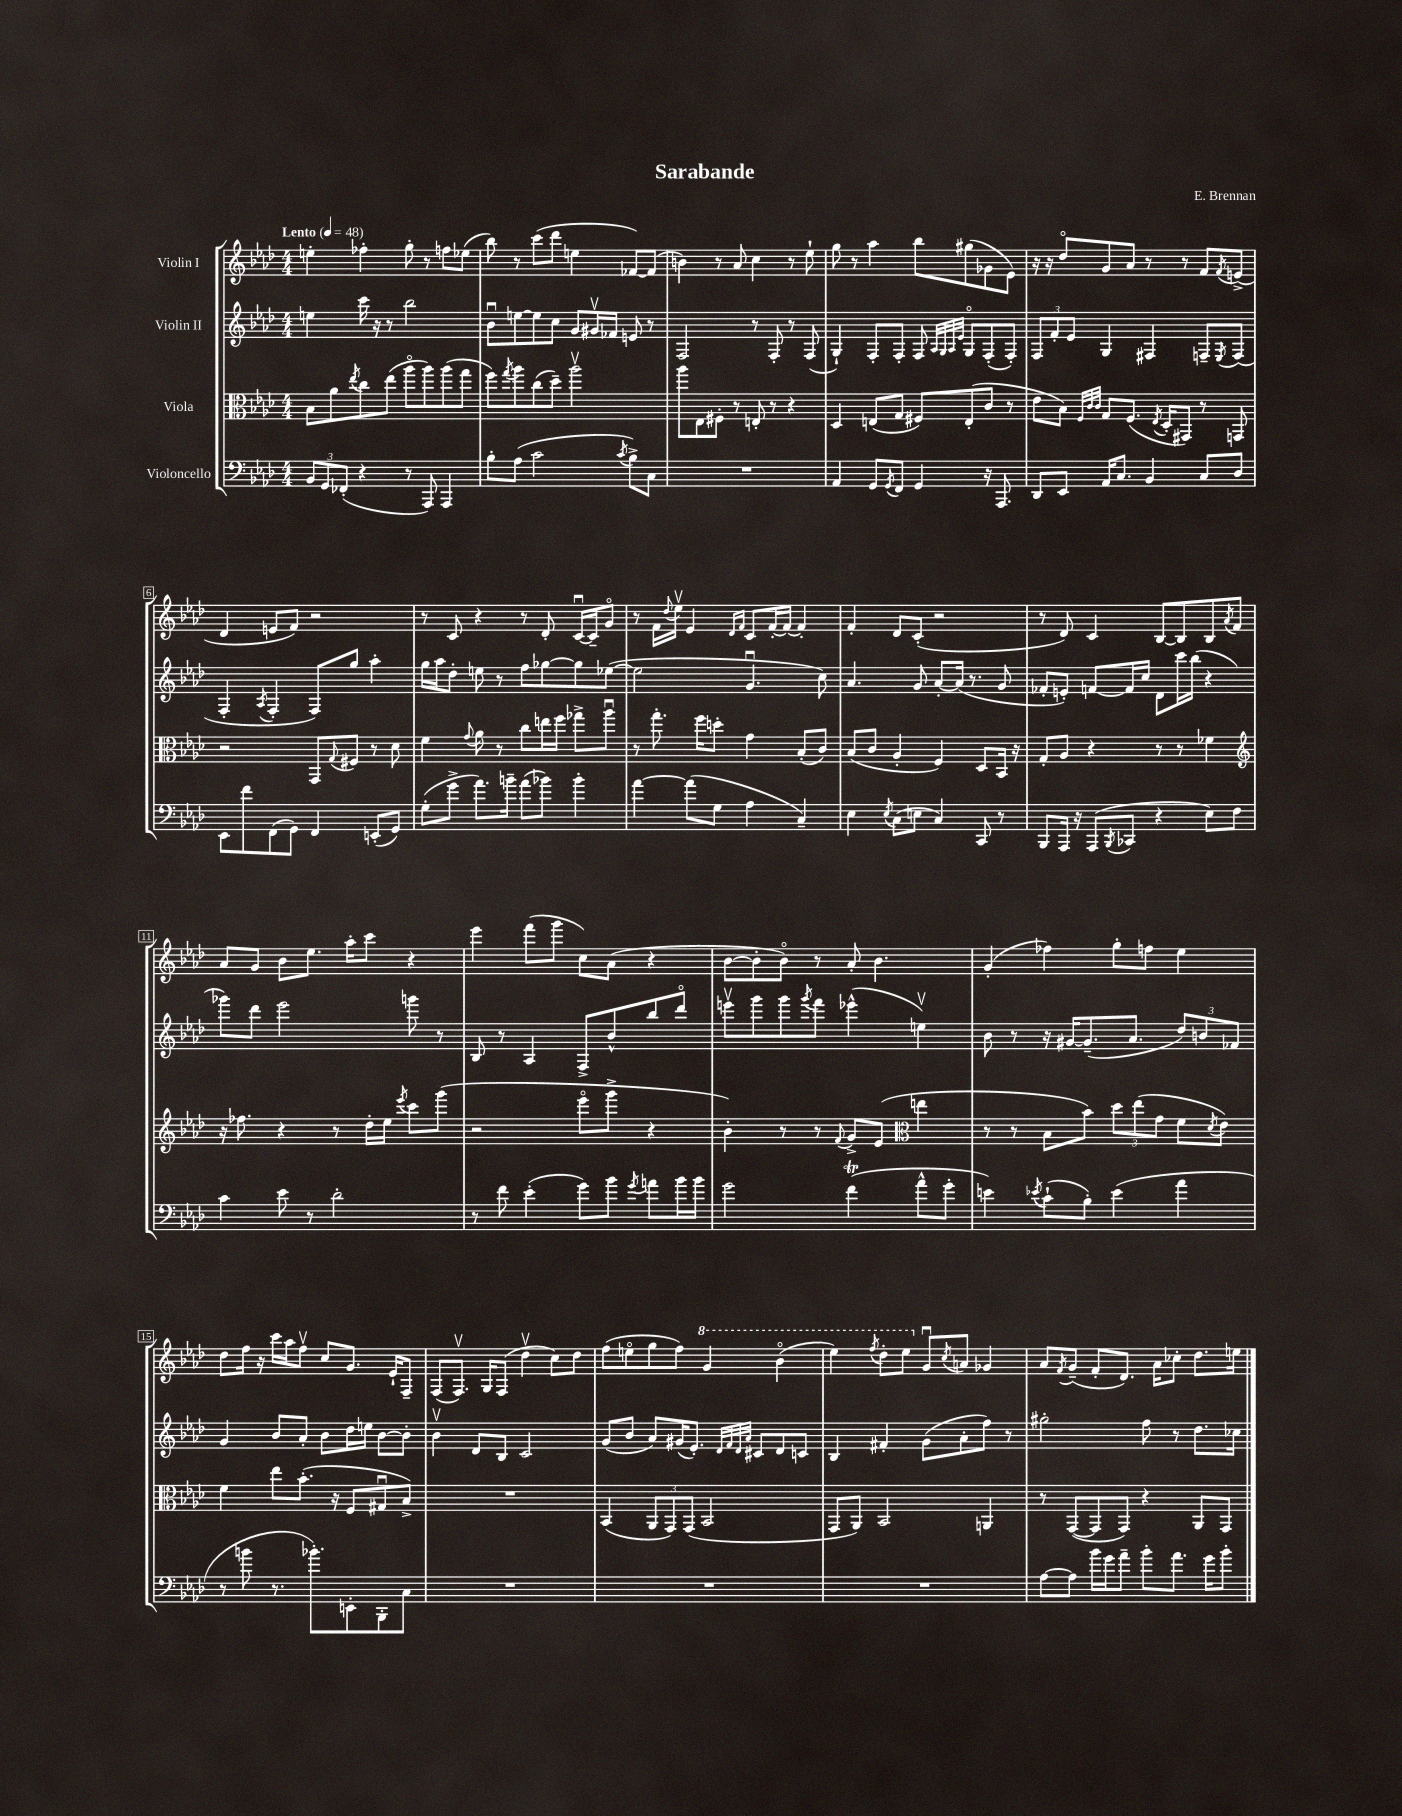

**kern	**kern	**kern	**kern
*staff4	*staff3	*staff2	*staff1
*clefF4	*clefC3	*clefG2	*clefG2
*k[b-e-a-d-]	*k[b-e-a-d-]	*k[b-e-a-d-]	*k[b-e-a-d-]
*M4/4	*M4/4	*M4/4	*M4/4
*MM48	*MM48	*MM48	*MM48
12BB-	8B-	4ee	4ee'
12GG	.	.	.
.	8a-	.	.
(12FF-'	.	.	.
.	8qee-	.	.
4r	8cc	16ccc	4ff-'
.	.	16r	.
.	(8ee-	8r	.
8r	8aa-o	2bb-	8gg'
8AAA-)	8aa-)	.	8r
4AAA-	(8aa-	.	8ff
.	8gg	.	(8ee-
=	=	=	=
8B-'	8ff)	8b-u	8bb-)
.	8qgg	.	.
(8A-	8aa-	[8ee	8r
2c	(8cc	8ee]	(8ccc
.	8dd-~)	8cc	8ddd-
.	2aa-v	8g	4ee
.	.	16g#v	.
.	.	16f-	.
8qc	.	.	.
8B-^)	.	8e	[8f-)
8C	.	8r	(8f-]
=	=	=	=
1r	8aa-	2F	4b)
.	8E-	.	.
.	8F#'	.	8r
.	8r	.	8a-
.	8E'	8r	4cc
.	8r	8F'	.
.	4r	8r	8r
.	.	(8F	8ee-`
=	=	=	=
4AA-	4D-	4G`)	8gg
.	.	.	8r
8GG	(8E	8F'	4aa-
8qGG	.	.	.
8FF	8G	8F'	.
4GG	8F#)	8F	8bb-
.	.	32qqA-	.
.	.	32qqG	.
.	.	32qqA-	.
.	.	32qqe-	.
.	(8E'	8Go	(8gg#
16r	8c	(8F'	8g-
8.AAA-	.	.	.
.	8r	8F')	8e-)
=	=	=	=
8DD-	8e-	12F	16r
.	.	.	16r
.	.	12f'	.
8EE-	8B-)	.	8dd-o
.	.	12e-	.
.	32qqF	.	.
.	32qqc	.	.
.	32qqc	.	.
16AA-	8G	4G	8g
8.C	.	.	.
.	(8.F	.	8a-
4BB-	.	4F#	8r
.	8qE-	.	.
.	16D-'	.	.
.	8GG#)	.	8r
8C	8r	8F~	8f
.	.	8qE-	8qf
8D-	8GG	(8F	(8e^
=	=	=	=
8EE-	2r	4F'	4d-
8f	.	.	.
.	.	8qA-	.
(8FF	.	4F'	8e
8GG)	.	.	8f)
4FF	8GG	8F)	2r
.	8qqG	.	.
.	8F#	8gg	.
(8EE'	8r	4aa-'	.
8GG)	8d-	.	.
=	=	=	=
(8G'	4f	16gg	8r
.	.	16aa-	.
8g^	.	8dd-'	8c
.	8qqg	.	.
8.a-)	8a-	8ee	4r
.	8r	8r	.
16b~	.	.	.
(8a-	8cc	8ff	8r
8b-)	16ee	[8gg-	8d-'
.	16ff	.	.
4b-'	8gg-^	8gg-]	[16cu
.	.	.	16c~]
.	8aa-u	([8ee-	8go
=	=	=	=
[4a-	8r	2ee-]	8r
.	8.gg'	.	16f
.	.	.	8qqdd-
.	.	.	16ee-v
(8a-]	.	.	4e-
.	16ff	.	.
8G	8dd'	.	.
.	.	.	16qqd-
.	.	.	16qqf
4A-	4g	4.gu	8c
.	.	.	[16f'
.	.	.	16f_
4C~)	(8B-'	.	4f']
.	8c)	8cc)	.
=	=	=	=
4E-	(8B-	4.a-	4f'
.	8c	.	.
8qE-	.	.	.
(8C	4A-'	.	8d-
8E	.	8g	(8c'
4C)	4F)	[8a-'	2r
.	.	(16a-]	.
.	.	8.r	.
8CC	8D-	.	.
8r	16BB-	8g	.
.	16r	.	.
=	=	=	=
8BBB-	8G'	8f-'	8r
16AAA-	8A-	8e')	8d-)
16r	.	.	.
(8AAA-	4r	[8f	4c
8qBBB-	.	.	.
8CC-	.	16f]	.
.	.	16cc	.
4r	8r	8d-	[8B-
.	8r	16ccc	8B-]
.	.	(16bb-	.
8E-)	4f-	4r	8B-
.	.	.	8qa-
8F	.	.	8f
=	=	=	=
*	*clefG2	*	*
4c	16r	8ggg-)	8a-
.	8.ff-	.	.
.	.	8ddd-	8g
8e-	4r	2eee-	8b-
8r	.	.	8.ee-
2d-'	8r	.	.
.	.	.	16aa-'
.	16dd-'	.	8ccc
.	16ee-	.	.
.	8qeee-	.	.
.	8ccc	8ggg	4r
.	(8ggg	8r	.
=	=	=	=
8r	2r	8B-	4eee-
8f	.	8r	.
(4e-'	.	4A-	(8fff
.	.	.	8ggg
8g)	8eee-o	8F^	8cc)
8b-	8ggg^	8b-^^	(8a-
8qg	.	.	.
8a	4r	8bb-	4r
16b-	.	8ddd-o	.
16b-	.	.	.
=	=	=	=
2g	4b-')	8eeev	[8b-
.	.	8ggg	8b-']
.	8r	8ggg	8b-o)
.	.	8qggg	.
.	8r	8fff	8r
.	8qqf	.	.
(4f	8g^	(4eee-^^	8a-'
.	(8e-	.	4.b-
*	*clefC3	*	*
8a-^^	4ee	4eev)	.
8g'	.	.	.
=	=	=	=
4e)	8r	8b-	(4g'
.	8r	8r	.
8qe-	.	.	.
(8c`	8B-	16r	4ff-)
.	.	[16g#	.
8B-')	8b-)	(8.g#~]	.
(4e-	12dd-	.	8gg'
.	.	8.a-	.
.	(12ee-	.	.
.	.	.	8ff
.	12g	.	.
4a-	8f	12dd-)	4ee-
.	.	12b	.
.	8qd-	.	.
.	8e-)	.	.
.	.	12f-	.
=	=	=	=
8r	4f	4g	8dd-
8b	.	.	16ff
.	.	.	16r
8.r	8ee-	8b-	16ccc
.	.	.	16aa-
.	(8.b-'	8a-'	8ffv
8.b-')	.	.	.
.	.	8b-	8cc
.	16r	.	.
8EE'	8F	16dd-	8.g
.	.	16ee	.
8BBB-'	8G#u	[8b-	.
.	.	.	16e-`
8C	8B-^)	8b-']	8F~
=	=	=	=
1r	1r	4b-v	(8F
.	.	.	8.Fv)
.	.	8d-	.
.	.	.	16G
.	.	8B-	(8F
.	.	2c	4dd-v
.	.	.	8cc)
.	.	.	8dd-
=	=	=	=
1r	(4BB-	(8g	(8ff
.	.	8b-	8eeo
.	12AA-	8a-)	8gg
.	12GG)	.	.
.	.	(16g#	8ff)
.	(12GG	.	.
.	.	8.e-')	.
.	2BB-	.	4gg
.	.	32qqd-	.
.	.	32qqf	.
.	.	32qqd-	.
.	.	32qqa-	.
.	.	8c#	.
.	.	8d-	(4bb-o
.	.	8c	.
=	=	=	=
1r	8GG	4B-	4eee-)
.	8AA-)	.	.
.	.	.	8qfff
.	2BB-	4f#'	8ddd-'
.	.	.	8eee-
.	.	(8g	8gu
.	.	.	8qcc
.	.	8a-'	8a
.	4AA	8ff)	4g-
.	.	8r	.
=	=	=	=
[8A-	8r	2gg#'	8a-
.	.	.	8qf
8A-]	([8GG	.	(8g~
16b-	8GG]	.	8f'
16g	.	.	.
8a-~	8GG)	.	8.d-)
8b-'	4r	8ff	.
.	.	.	16a-
8.a-	.	8r	8cc-'
.	8AA-	8.dd-	8.dd-
16g	.	.	.
8b-'	8GG	.	.
.	.	16cc-	16ee
==	==	==	==
*-	*-	*-	*-
